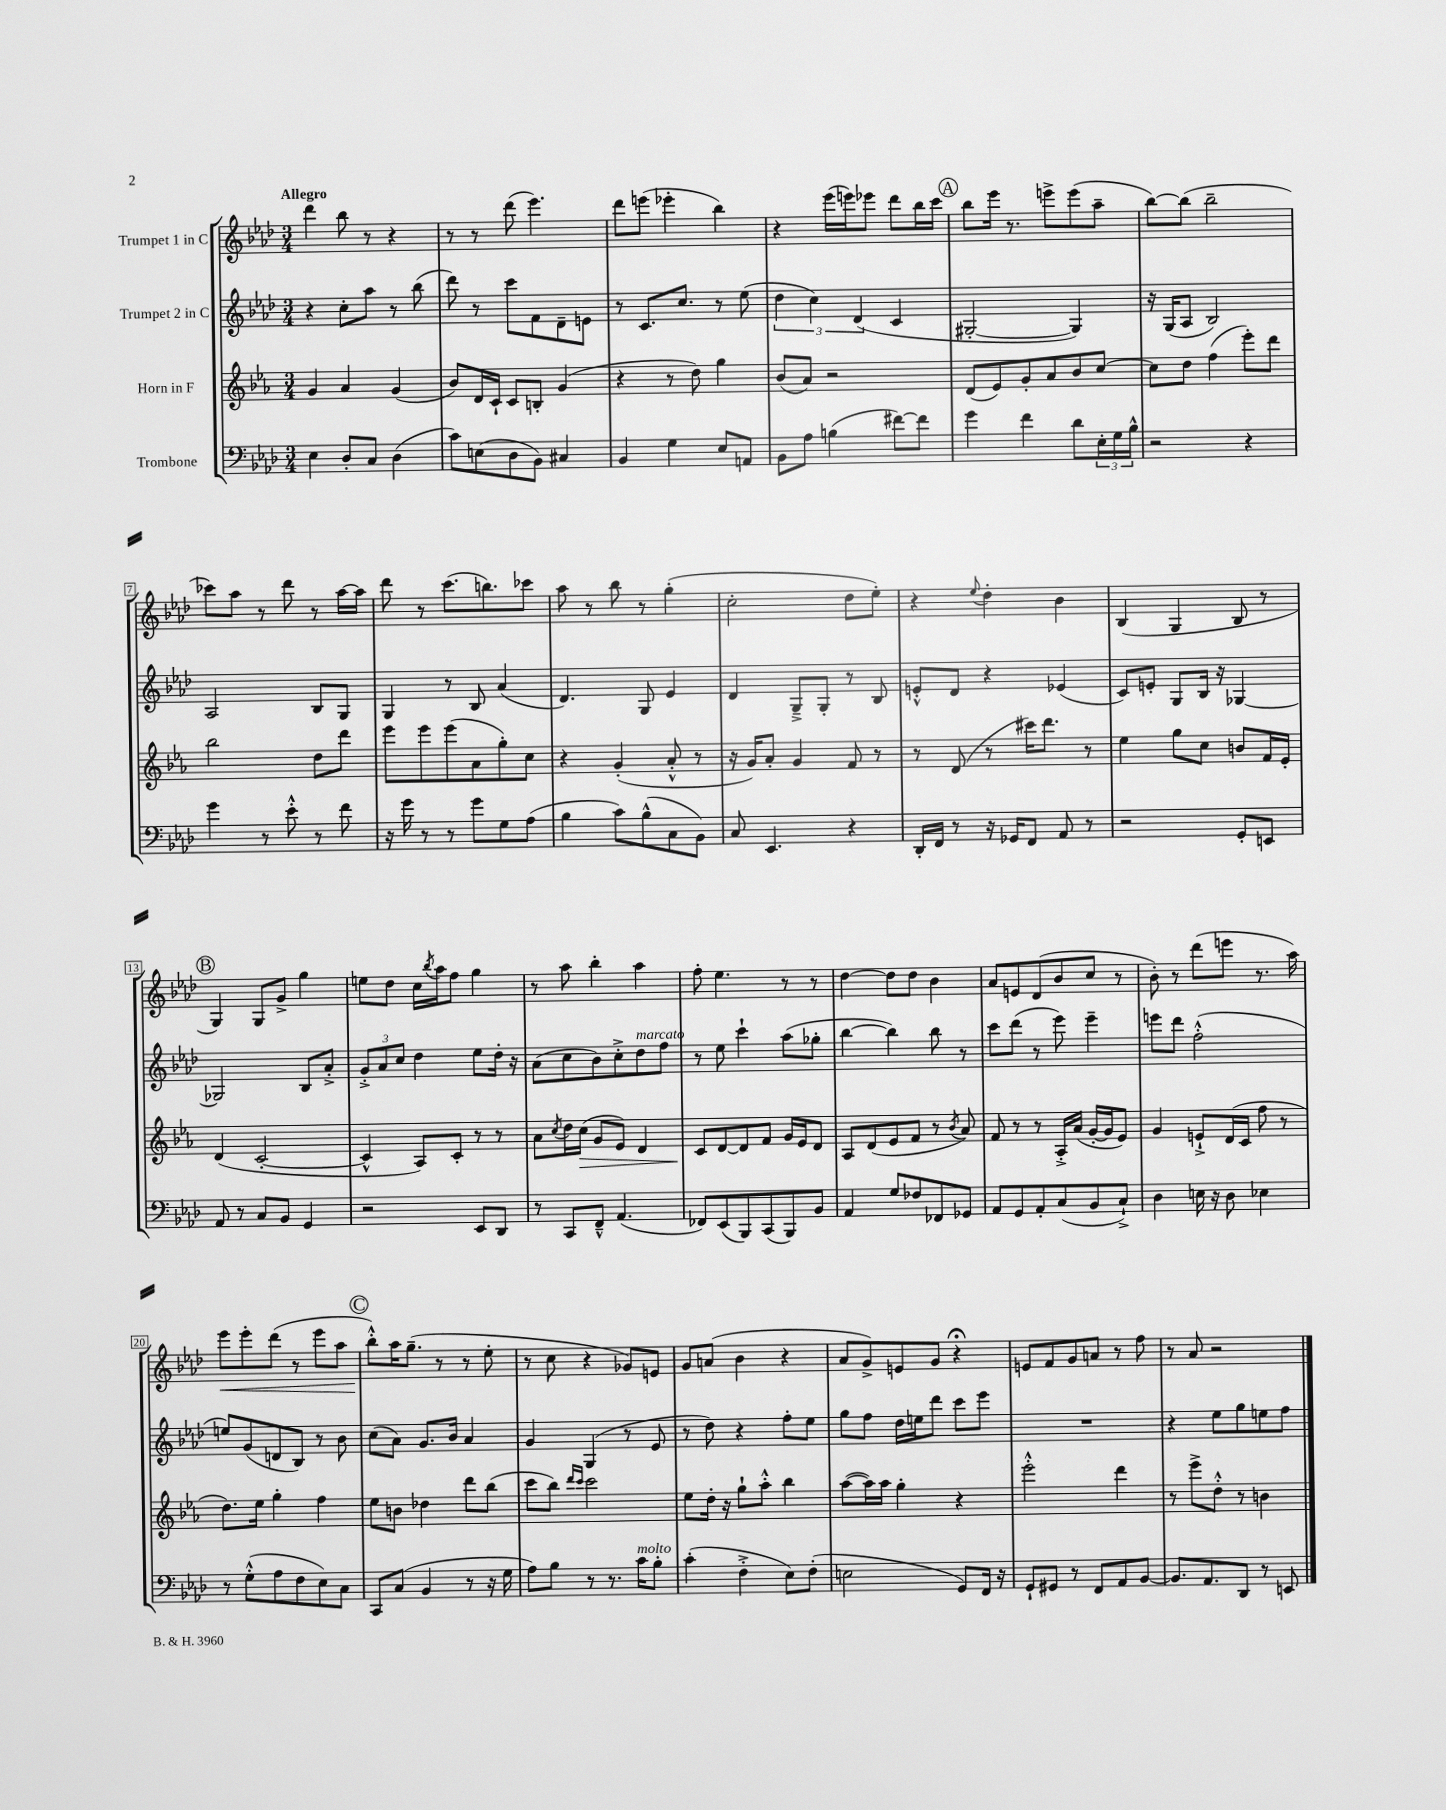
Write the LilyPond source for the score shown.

<<
\new StaffGroup <<
\new Staff = "s0" \with { instrumentName = "Trumpet 1 in C" } {
    \clef treble \key aes \major \numericTimeSignature \time 3/4 \tempo "Allegro"
    des'''4 bes''8 r8 r4 |
    r8 r8 des'''8( ees'''4.) |
    des'''8 e'''8( ees'''4-. bes''4) |
    r4 ees'''16( e'''16) ees'''8 des'''8 bes''16 c'''16 |
    \mark \markup { \circle "A" } bes''8 ees'''16 r8. e'''8-> e'''8( aes''8-- |
    bes''8~) bes''8( bes''2-- |
    ces'''8) aes''8 r8 des'''8 r8 aes''16~ aes''16 |
    des'''8 r8 c'''8.( b''8.) ces'''8 |
    aes''8 r8 bes''8 r8 g''4-.( |
    c''2-. des''8 ees''8-.) |
    r4 \appoggiatura { ees''8 } des''4-. bes'4 |
    bes4( g4 bes8 r8 |
    \mark \markup { \circle "B" } g4) g8 g'8-> g''4 |
    e''8 des''8 c''16 \acciaccatura { bes''8 } aes''16 f''8 g''4 |
    r8 aes''8 bes''4-. aes''4 |
    f''8-. ees''4. r8 r8 |
    des''4~ des''8 des''8 bes'4 |
    aes'8 e'8 des'8( bes'8 c''8 r8 |
    bes'8-.) r8 des'''8( e'''8 r8. aes''16) |
    ees'''8\< ees'''8-. des'''8( r8 ees'''8 aes''8 |
    \mark \markup { \circle "C" } bes''8-.-^\!) aes''16 g''8.--( r8 r8 ees''8-. |
    r8 c''8 r4 ges'8) e'8 |
    g'8 a'8( bes'4 r4 |
    aes'8 g'8->) e'8 g'8 r4\fermata |
    e'8 f'8 g'8 a'8 r8 f''8 |
    r8 aes'8 r2 \bar "|." |
}
\new Staff = "s1" \with { instrumentName = "Trumpet 2 in C" } {
    \clef treble \key aes \major \numericTimeSignature \time 3/4
    r4 c''8-. aes''8 r8 bes''8( |
    des'''8) r8 c'''8 f'8 des'8-- e'8 |
    r8 c'8. c''8. r8 ees''8( |
    \tuplet 3/2 { des''4 c''4) des'4( } c'4 |
    \mark \markup { \circle "A" } gis2~-. gis4) |
    r16 g16( aes8 bes2) |
    aes2 bes8 g8 |
    g4 r8 bes8 aes'4( |
    des'4.) g8 ees'4 |
    des'4 g8---> g8-. r8 bes8 |
    e'8-.-^ des'8 r4 ees'4( |
    c'8) e'8-. g8 bes16 r16 ges4~ |
    \mark \markup { \circle "B" } ges2 bes8 aes'8-.-> |
    \tuplet 3/2 { g'8-.-> aes'8 c''8 } des''4 ees''8 des''16-. r16 |
    aes'8( c''8 bes'8) c''8-.-> des''8^\markup { \italic "marcato" } f''8 |
    r8 ees''8 c'''4-! aes''8( ges''8-. |
    bes''4~ bes''4) bes''8 r8 |
    c'''8 des'''8( r8 ees'''8) ees'''4-- |
    e'''8 des'''8 f''2-.-^( |
    e''8) g'8( d'8 bes8) r8 bes'8 |
    \mark \markup { \circle "C" } c''8( aes'8) g'8. bes'16 aes'4 |
    g'4 g4( r8 ees'8 |
    r8 des''8) r4 f''8-. ees''8 |
    g''8 f''8 des''16 e''16 des'''8 c'''8 ees'''8 |
    R2. |
    r4 ees''8 g''8 e''8 f''8 \bar "|." |
}
\new Staff = "s2" \with { instrumentName = "Horn in F" } {
    \clef treble \key ees \major \numericTimeSignature \time 3/4
    g'4 aes'4 g'4( |
    bes'8) d'16 c'16-! c'8 b8-. g'4( |
    r4 r8 d''8) g''4 |
    bes'8( aes'8) r2 |
    \mark \markup { \circle "A" } d'8( ees'8) g'8-. aes'8 bes'8 c''8~ |
    c''8 d''8 f''4( ees'''8-.) d'''8 |
    bes''2 d''8 d'''8 |
    ees'''8 ees'''8 ees'''8( aes'8 g''8-.) c''8 |
    r4 g'4-.( aes'8-.-^ r8 |
    r16 g'16) aes'8-. g'4 f'8 r8 |
    r8 d'8( r8 cis'''16) d'''8. r8 |
    ees''4 g''8 c''8 b'8 f'16 ees'16-. |
    \mark \markup { \circle "B" } d'4( c'2~-. |
    c'4-^ aes8) c'8-. r8 r8 |
    aes'8 \acciaccatura { c''8 } d''16 c''16\>( g'8 ees'8) d'4 |
    c'8\! d'8~ d'8 f'8 g'16 ees'16 d'8 |
    aes8 d'8( ees'8 f'8 r8 \acciaccatura { bes'8 } aes'8) |
    f'8 r8 r8 aes16-.-> aes'16( g'16~-. g'16 ees'8) |
    g'4 e'8-!-> d'16( c'16 f''8 r8 |
    d''8.) ees''16 g''4-. f''4 |
    \mark \markup { \circle "C" } ees''8 b'8 des''4 d'''8 bes''8( |
    c'''8 bes''8) \grace { d'''16 c'''16 } c'''2 |
    ees''8 d''16-. r16 g''8-! aes''8-.-^ bes''4 |
    aes''8~( aes''16) aes''16 g''4-. r4 |
    ees'''2-.-^ d'''4 |
    r8 ees'''8-> d''8-.-^ r8 b'4 \bar "|." |
}
\new Staff = "s3" \with { instrumentName = "Trombone" } {
    \clef bass \key aes \major \numericTimeSignature \time 3/4
    ees4 des8-. c8 des4( |
    c'8) e8( des8 bes,8) cis4 |
    bes,4 g4 ees8 a,8 |
    bes,8 aes8 b4( fis'8~) fis'8 |
    \mark \markup { \circle "A" } g'4 f'4 des'8 \tuplet 3/2 { ees16-. g16 bes16-^ } |
    r2 r4 |
    g'4 r8 ees'8-.-^ r8 f'8 |
    r16 g'16 r8 r8 g'8 g8 aes8( |
    bes4 c'8) bes8-^( c8 bes,8) |
    c8 ees,4. r4 |
    des,16-. f,16 r8 r16 ges,16 f,8 aes,8 r8 |
    r2 g,8-. e,8 |
    \mark \markup { \circle "B" } aes,8 r8 c8 bes,8 g,4 |
    r2 ees,8 des,8 |
    r8 c,8 f,8---^ aes,4.( |
    fes,8) ees,8( bes,,8) c,8( bes,,8) bes,8 |
    aes,4 g8 fes8 fes,8 ges,8 |
    aes,8 g,8 aes,8-. c8( bes,8 c8-!->) |
    des4 e16 r16 des8 ees4 |
    r8 g8-.-^( aes8 f8 ees8) c8 |
    \mark \markup { \circle "C" } c,8 c8( bes,4 r8 r16 g16 |
    aes8) bes8 r8 r8. c'16^\markup { \italic "molto" } bes8-. |
    c'4-.( f4-.-> ees8) f8-.( |
    e2 g,8) f,16 r16 |
    g,8-! gis,8 r8 f,8 aes,8 bes,8~ |
    bes,8. aes,8. des,8 r8 e,8 \bar "|." |
}
>>
>>
\layout { \context { \Score \override BarNumber.stencil = #(make-stencil-boxer 0.1 0.3 ly:text-interface::print) } }
